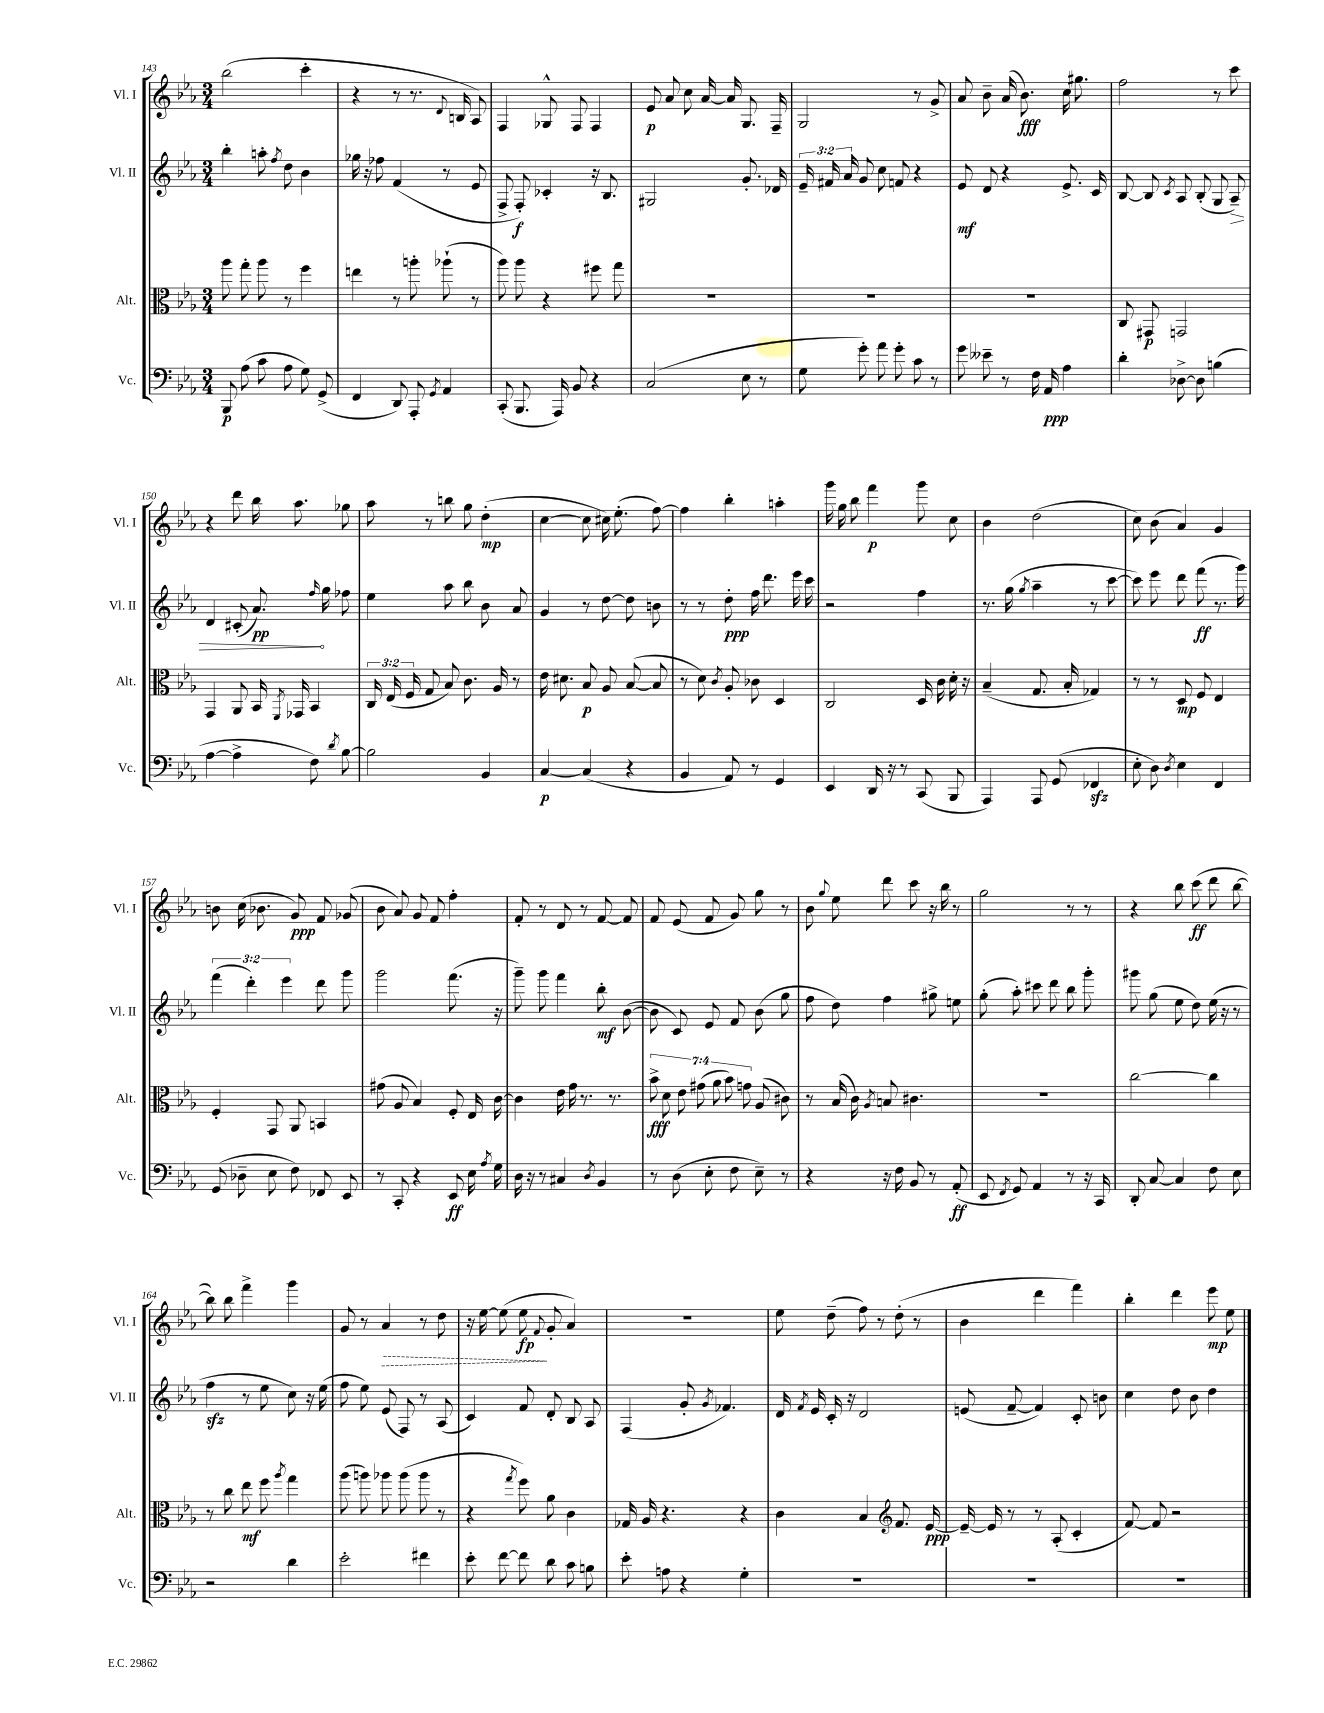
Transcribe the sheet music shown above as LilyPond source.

<<
\new StaffGroup <<
\new Staff = "s0" \with { instrumentName = "Vl. I" shortInstrumentName = "Vl. I" } {
    \clef treble \key ees \major \numericTimeSignature \time 3/4
    \autoBeamOff bes''2( c'''4-. |
    r4 r8 r8. \appoggiatura { d'8 } b16 aes8) |
    f4 ges8-^ f8 f4 |
    ees'8\p aes'8 c''8 aes'16~ aes'16 g8. f16-- |
    g2 r8 g'8-> |
    aes'8 bes'8-- aes'16( bes'8.\fff) c''16 gis''8. |
    f''2 r8 c'''8 |
    r4 d'''8 bes''16 aes''8. ges''8 |
    aes''8 r8 b''8 g''8 d''4-.\mp( |
    c''4~ c''8 cis''16) ees''8.-.( f''8~) |
    f''4 bes''4-. a''4-. |
    g'''16 g''16 bes''8 f'''4\p g'''8 c''8 |
    bes'4 d''2( |
    c''8) bes'8( aes'4) g'4 |
    b'8 c''16( bes'8. g'8\ppp) f'8 ges'8( |
    bes'8 aes'8) g'8 f'8 f''4-. |
    f'8-. r8 d'8 r8 f'8~ f'8 |
    f'8 ees'8( f'8 g'8) g''8 r8 |
    bes'8 \appoggiatura { g''8 } ees''8 d'''8 c'''8 r16 bes''16 r8 |
    g''2 r8 r8 |
    r4 bes''8 c'''8\ff( d'''8 bes''8~ |
    bes''8) bes''8 f'''4-> g'''4 |
    g'8 r8 \once \override Hairpin.style = #'dashed-line aes'4\> r8 d''8 |
    r16 ees''16~ ees''8( ees''8\fp\! \appoggiatura { f'8 } g'8-. aes'4) |
    R2. |
    ees''8 d''8--( f''8) r8 d''8-.( r8 |
    bes'4 d'''4 f'''4) |
    bes''4-. d'''4 ees'''8\mp ees''8 \bar "|." |
}
\new Staff = "s1" \with { instrumentName = "Vl. II" shortInstrumentName = "Vl. II" } {
    \clef treble \key ees \major \numericTimeSignature \time 3/4 \override Staff.TupletNumber.text = #tuplet-number::calc-fraction-text
    \autoBeamOff bes''4-. a''8-. \acciaccatura { f''8 } d''8 bes'4 |
    ges''16 r16 fes''8 f'4( r8 ees'8 |
    f8-> f8-.\f) ces'4-. r16 bes8. |
    gis2 g'8.-. des'16 |
    \tuplet 3/2 { ees'16-- fis'16 aes'16 } g'8 c''8 f'8 r4 |
    ees'8\mf d'8 r4 ees'8.-> c'16 |
    bes8~ bes8 \acciaccatura { c'8 } aes8 bes8-.( g8 \once \override Hairpin.circled-tip = ##t aes8--\>) |
    d'4 cis'8-.( aes'8.\pp\!) \grace { f''16 } g''16 fes''8 |
    ees''4 aes''8 bes''8 bes'8 aes'8 |
    g'4 r8 d''8~ d''8 b'8 |
    r8 r8 d''8-.\ppp f''16 d'''8. ees'''16 c'''16 |
    r2 f''4 |
    r8. g''16( \acciaccatura { g''8 } aes''4-- r8 c'''8~ |
    c'''8) ees'''8 d'''8 f'''8\ff( r8. g'''16) |
    \tuplet 3/2 { f'''4( d'''4-.) ees'''4 } d'''8 g'''8 |
    g'''2 f'''8.( r16 |
    g'''8--) g'''8 f'''4 bes''8-.\mf bes'8~( |
    bes'8 c'8) ees'8 f'8 bes'8( g''8 |
    f''8 d''8) f''4 gis''8-> e''8 |
    g''8-.( aes''8-.) cis'''8 d'''8 bes''8 g'''8-. |
    gis'''8 g''8( ees''8 d''8) ees''16( r16 r8 |
    f''4\sfz r8 ees''8 c''8) r16 ees''16( |
    f''8 ees''8) ees'8( f8) r8 aes8( |
    c'4) f'8 d'8-. bes8 aes8 |
    f4( g'8-. \acciaccatura { g'8 } fes'4.) |
    d'16 \acciaccatura { f'8 } ees'16 c'16-. r16 d'2 |
    e'8( f'8~-- f'4) c'8-. b'8 |
    c''4 d''8 bes'8 d''4 \bar "|." |
}
\new Staff = "s2" \with { instrumentName = "Alt." shortInstrumentName = "Alt." } {
    \clef alto \key ees \major \numericTimeSignature \time 3/4 \override Staff.TupletNumber.text = #tuplet-number::calc-fraction-text
    \autoBeamOff aes''8 g''8-. aes''8 r8 f''4 |
    e''4 r8 a''8-. aes''8-!( r8 |
    aes''8) aes''8 r4 fis''8 g''8 |
    R2. |
    R2. |
    R2. |
    c8 gis,8\p g,2 |
    g,4 aes,8 bes,16 \acciaccatura { f,8 } ges,16 bes,4 |
    \tuplet 3/2 { c16 ees16( f16 } g8 bes8) c'8. aes16 r8 |
    ees'16 dis'8. bes8\p aes8 bes8~( bes8 |
    r8 d'8) \acciaccatura { c'8 } aes8-. ces'8 d4 |
    c2 d16 c'16 d'16-. r16 |
    bes4--( g8. bes16-. ges4) |
    r8 r8 d8\mp f8 ees4 |
    f4-. g,8 aes,8 b,4 |
    gis'8( aes8 bes4) f8-. ees16 c'16~ |
    c'4 ees'16 g'16 r8. r8. |
    \tuplet 7/4 { bes'8->\fff d'8 ees'8 gis'8( aes'8 bes'8) g'8 } aes8( cis'8) |
    r8 bes16( c'16) \acciaccatura { aes8 } b8 cis'4. |
    R2. |
    c''2~ c''4 |
    r8 c''8 ees''8\mf f''8 \acciaccatura { aes''8 } g''4 |
    aes''8( a''8) aes''8 aes''8( aes''8 r8 |
    r4 \acciaccatura { g''8 } f''8) aes'8 c'4 |
    ges16 aes16 r4. r4 |
    c'4 bes4 \clef treble f'8. ees'16~\ppp |
    ees'16~-- ees'16 r8 r8 aes8-.( c'4-. |
    f'8~) f'8 r2 \bar "|." |
}
\new Staff = "s3" \with { instrumentName = "Vc." shortInstrumentName = "Vc." } {
    \clef bass \key ees \major \numericTimeSignature \time 3/4
    \autoBeamOff bes,,8\p aes8( c'8 aes8 g8) g,8->( |
    f,4 d,8) aes,,8-. \acciaccatura { g,8 } aes,4 |
    c,8-.( bes,,8. aes,,16) bes,8 r4 |
    c2( ees8 r8 |
    g8 g'8-.) aes'8 g'8-. c'8 r8 |
    g'8 eeses'8-- r8 f16 aes,16\ppp aes4 |
    d'4-. des8~-> des8 b4( |
    aes4~ aes4-> f8) \acciaccatura { d'8 } bes8~ |
    bes2 bes,4 |
    c4~\p c4( r4 |
    bes,4 aes,8) r8 g,4 |
    ees,4 d,16 r16 r8 c,8( bes,,8 |
    aes,,4) aes,,8 g,8( fes,4\sfz |
    ees8-. d8) \acciaccatura { d8 } ees4 f,4 |
    g,8( des8-- ees8 f8) fes,8 ees,8 |
    r8 c,8-. r4 ees,8\ff ees16 \acciaccatura { aes8 } g16 |
    d16 r16 r8 cis4 \acciaccatura { d8 } bes,4 |
    r8 d8( ees8-. f8 ees8--) r8 |
    r4 r16 f16 bes,8 r8 aes,8-.\ff( |
    ees,8 \acciaccatura { f,8 } g,8) aes,4 r8 r16 c,16 |
    d,8-. c8~ c4 f8 ees8 |
    r2 d'4 |
    ees'2-. fis'4 |
    ees'8-. f'8~ f'8 d'8 c'8 b8 |
    ees'8-. a8 r4 g4-. |
    R2. |
    R2. |
    R2. \bar "|." |
}
>>
>>
\layout { \context { \Score currentBarNumber = #143 } }
